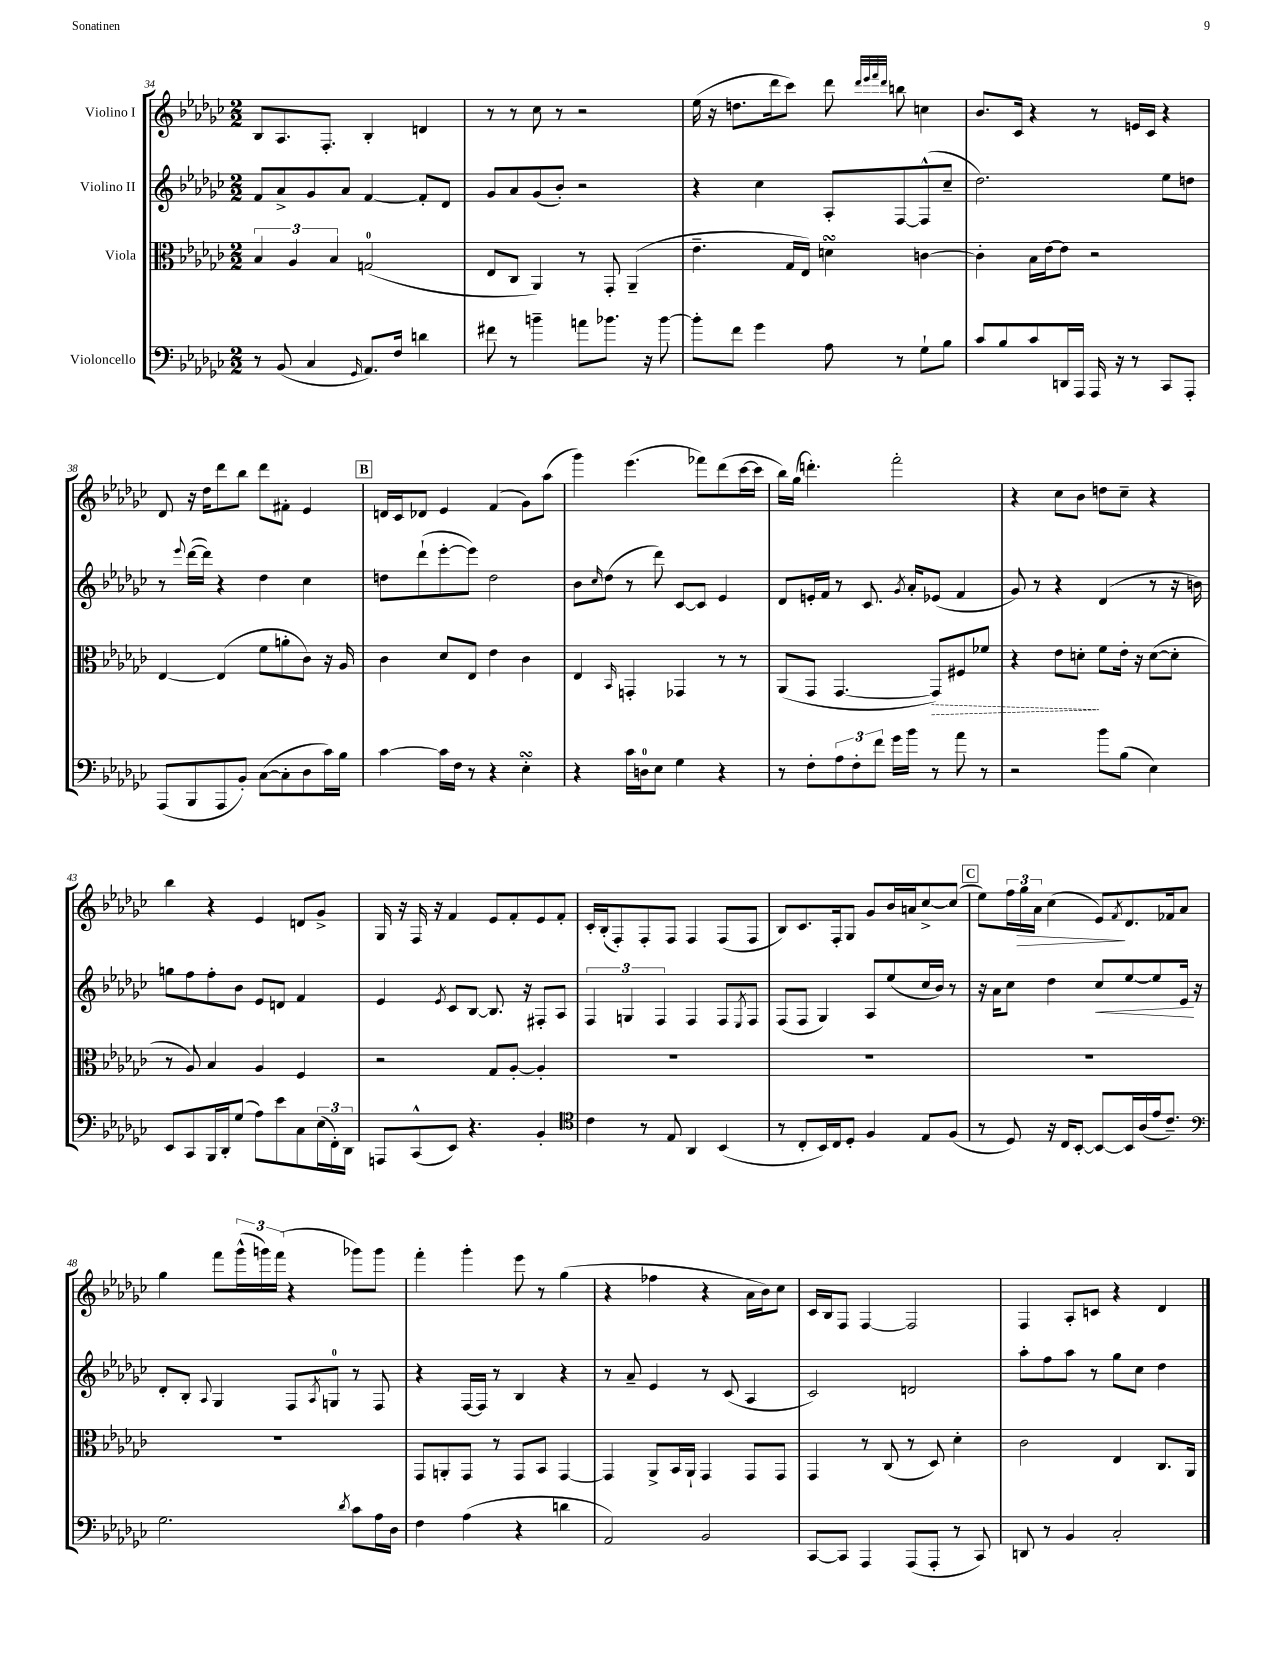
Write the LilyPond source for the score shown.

<<
\new StaffGroup <<
\new Staff = "s0" \with { instrumentName = "Violino I" } {
    \clef treble \key ges \major \numericTimeSignature \time 2/2
    bes8 aes8. f8.-. bes4-. d'4 |
    r8 r8 ces''8 r8 r2 |
    ees''16( r16 d''8. des'''16 ces'''8) des'''8 \grace { des'''32 ees'''32 f'''32 des'''32 } b''8 c''4 |
    bes'8. ces'16 r4 r8 e'16 ces'16 r4 |
    des'8 r16 des''16 des'''8 bes''8 des'''8 fis'8-. ees'4 |
    \mark \markup { \box "B" } d'16 ces'16 des'8 ees'4 f'4( ges'8) aes''8( |
    ges'''4) ees'''4.( fes'''8) des'''8( ces'''16~ ces'''16 |
    bes''16) ges''16( d'''4.-.) f'''2-. |
    r4 ces''8 bes'8 d''8 ces''8-- r4 |
    bes''4 r4 ees'4 d'8 ges'8-> |
    ges16 r16 f16 r16 f'4 ees'8 f'8-. ees'8 f'8-. |
    ces'16-. bes16-.( f8-.) f8-. f8 f4 f8( f8 |
    bes8) ces'8. f16-. ges8 ges'8 bes'16 a'16 ces''8~-> ces''8( |
    \mark \markup { \box "C" } ees''8) \tuplet 3/2 { f''16 ges''16\> aes'16 } ces''4( ees'8\!) \acciaccatura { f'8 } des'8. fes'16 aes'8 |
    ges''4 f'''8 \tuplet 3/2 { ges'''16-^( g'''16) f'''16( } r4 ges'''8) ges'''8 |
    f'''4-. ges'''4-. ees'''8 r8 ges''4( |
    r4 fes''4 r4 aes'16 bes'16) ces''8 |
    ces'16 bes16 f8 f4~ f2 |
    f4 aes8-. c'8 r4 des'4 \bar "|." |
}
\new Staff = "s1" \with { instrumentName = "Violino II" } {
    \clef treble \key ges \major \numericTimeSignature \time 2/2
    f'8 aes'8-> ges'8 aes'8 f'4~ f'8-. des'8 |
    ges'8 aes'8 ges'8( bes'8-.) r2 |
    r4 ces''4 aes8-. f8~ f8-^( ces''8-- |
    des''2.) ees''8 d''8 |
    r8 \appoggiatura { ees'''8 } des'''16~( des'''16) r4 des''4 ces''4 |
    \mark \markup { \box "B" } d''8 des'''8-!( ees'''8~-. ees'''8) d''2 |
    bes'8 \grace { ces''16 } des''8( r8 des'''8) ces'8~ ces'8 ees'4 |
    des'8 e'16-. f'16 r8 ces'8. \acciaccatura { ges'8 } aes'16-. ees'8( f'4 |
    ges'8) r8 r4 des'4( r8 r16 b'16) |
    g''8 f''8 f''8-. bes'8 ees'8 d'8 f'4 |
    ees'4 \acciaccatura { ees'8 } ces'8 bes8~ bes8. r16 fis8-. aes8 |
    \tuplet 3/2 { f4 g4 f4 } f4 f8 \acciaccatura { ees8 } f8 |
    f8( f8 ges4) aes8 ees''8( ces''16 bes'16) r8 |
    \mark \markup { \box "C" } r16 aes'16 ces''8 des''4 ces''8\< ees''8~ ees''8 ees'16\! r16 |
    des'8-. bes8-. \appoggiatura { aes8 } ges4 f8 \acciaccatura { aes8 } g8-0 r8 f8 |
    r4 f16~ f16 r8 bes4 r4 |
    r8 aes'8-- ees'4 r8 ces'8( aes4 |
    ces'2) d'2 |
    aes''8-. f''8 aes''8 r8 ges''8 ces''8 des''4 \bar "|." |
}
\new Staff = "s2" \with { instrumentName = "Viola" } {
    \clef alto \key ges \major \numericTimeSignature \time 2/2
    \tuplet 3/2 { bes4 aes4 bes4 } g2-0( |
    ees8 ces8 aes,4) r8 ges,8-. aes,4--( |
    ees'4.-- ges16 ees16) d'4\turn c'4~ |
    c'4-. bes16 ees'16~ ees'8 r2 |
    ees4~ ees4( f'8 a'8-. ces'8) r16 aes16 |
    \mark \markup { \box "B" } ces'4 des'8 ees8 ees'4 ces'4 |
    ees4 \grace { bes,16 } g,4-. ges,4 r8 r8 |
    aes,8( ges,8 ges,4.~ \once \override Hairpin.style = #'dashed-line ges,8\>) fis8 fes'8 |
    r4 ees'8 d'8-.\! f'8 ees'16-. r16 d'8~( d'8-. |
    r8 aes8) bes4 aes4 f4 |
    r2 ges8 aes8~-. aes4-. |
    R1 |
    R1 |
    \mark \markup { \box "C" } R1 |
    R1 |
    ges,8 a,8-. ges,8 r8 ges,8 bes,8 ges,4~ |
    ges,4 aes,8-> bes,16 aes,16-! ges,4 ges,8 ges,8 |
    ges,4 r8 ces8( r8 des8) des'4-. |
    ces'2 ees4 ces8. aes,16 \bar "|." |
}
\new Staff = "s3" \with { instrumentName = "Violoncello" } {
    \clef bass \key ges \major \numericTimeSignature \time 2/2
    r8 bes,8( ces4 \grace { ges,16 } aes,8.) f16 d'4 |
    fis'8 r8 b'4-- a'8 bes'8. r16 bes'8~ |
    bes'8-. f'8 ges'4 aes8 r8 ges8-! bes8 |
    ces'8 bes8 ces'8 d,16 aes,,16 aes,,16 r16 r8 ces,8 aes,,8-. |
    aes,,8( bes,,8 aes,,8 bes,8-.) ces8~( ces8-. des8 ces'16) bes16 |
    \mark \markup { \box "B" } ces'4~ ces'16 f16 r8 r4 ees4-.\turn |
    r4 ces'16 d16-0 ees8 ges4 r4 |
    r8 f8-. \tuplet 3/2 { aes8 f8-. f'8 } ges'16 bes'16 r8 aes'8 r8 |
    r2 bes'8 bes8( ees4) |
    ees,8 ces,8 bes,,16 des,16-. ges8( aes8) ees'8 ces8 \tuplet 3/2 { ees16( f,16-.) des,16 } |
    a,,8 ces,8-^( ees,8) r4. bes,4-. |
    \clef tenor ces'4 r8 ees8 aes,4 bes,4( |
    r8 ces8-. bes,16) ces16 des8-. f4 ees8 f8( |
    \mark \markup { \box "C" } r8 des8) r16 ces16 bes,8~-. bes,8~ bes,16 aes16( ees'16 ces'8.--) |
    \clef bass ges2. \acciaccatura { des'8 } ces'8 aes16 des16 |
    f4 aes4( r4 d'4 |
    aes,2) bes,2 |
    ces,8~ ces,8 aes,,4 aes,,8( aes,,8-. r8 ces,8) |
    d,8 r8 bes,4 ces2-. \bar "|." |
}
>>
>>
\layout { \context { \Score currentBarNumber = #34 } }
